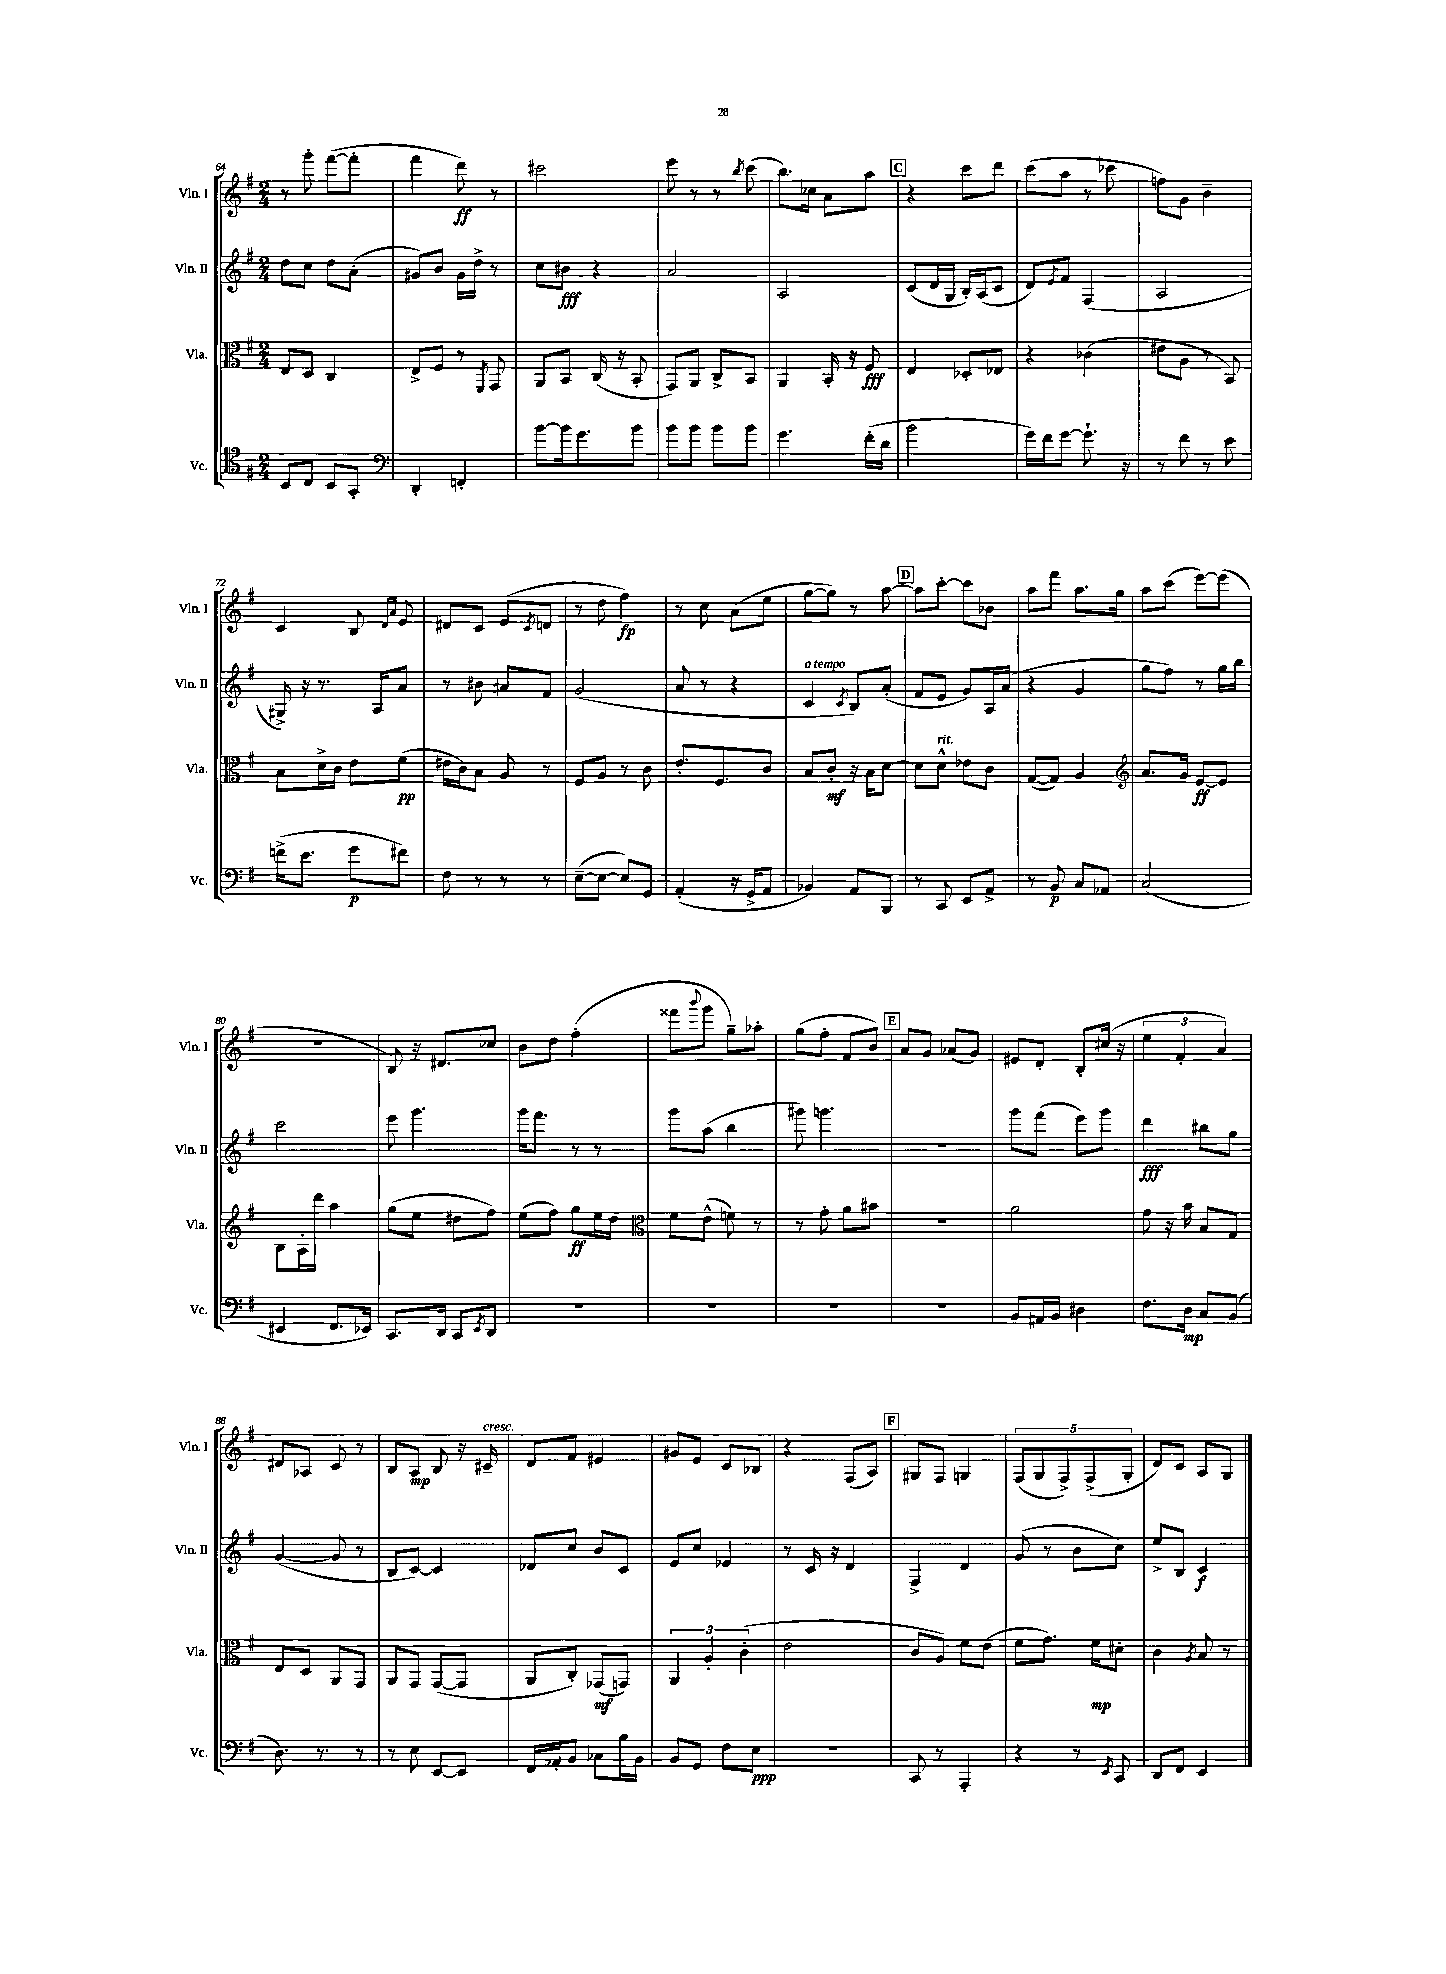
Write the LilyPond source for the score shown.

<<
\new StaffGroup <<
\new Staff = "s0" \with { instrumentName = "Vln. I" shortInstrumentName = "Vln. I" } {
    \clef treble \key g \major \numericTimeSignature \time 2/4
    r8 g'''8-. fis'''8~( fis'''8-. |
    fis'''4 d'''8\ff) r8 |
    cis'''2 |
    e'''8 r8 r8 \acciaccatura { b''8 } c'''8( |
    b''8.) ces''16 a'8 a''8 |
    \mark \markup { \box "C" } r4 c'''8 d'''8 |
    c'''8( a''8 r8 ces'''8 |
    f''8) g'8 b'4-- |
    c'4 b8 \grace { d'16 a'16 } e'8 |
    dis'8 c'8 e'8( \acciaccatura { c'8 } d'8 |
    r8 d''8 fis''4\fp) |
    r8 c''8 a'8( e''8 |
    g''8~ g''8) r8 a''8~ |
    \mark \markup { \box "D" } a''8 c'''8~-. c'''8 bes'8 |
    a''8 fis'''8 a''8. g''16 |
    a''8 c'''8( e'''8~) e'''8( |
    r2 |
    b8) r16 dis'8. ces''8 |
    b'8 d''8 fis''4-.( |
    fisis'''8 \appoggiatura { b'''8 } g'''8 g''8--) aes''8-. |
    g''8( fis''8-. fis'8 b'8) |
    \mark \markup { \box "E" } a'8 g'8 aes'8( g'8) |
    eis'8 d'8-. b8-. cis''16( r16 |
    \tuplet 3/2 { e''4 fis'4-. a'4) } |
    dis'8 aes8 c'8 r8 |
    b8 a8\mp b8 r16 cis'16--^\markup { \italic "cresc." } |
    d'8 fis'8 eis'4 |
    gis'8 e'8 c'8 bes8 |
    r4 fis8( a8) |
    \mark \markup { \box "F" } gis8 fis8 g4 |
    \tuplet 5/4 { fis8( g8 fis8->) fis8->( g8-. } |
    d'8) c'8 a8 g8 \bar "|." |
}
\new Staff = "s1" \with { instrumentName = "Vln. II" shortInstrumentName = "Vln. II" } {
    \clef treble \key g \major \numericTimeSignature \time 2/4
    d''8 c''8 d''8 a'8-.( |
    gis'8) b'8 gis'16 d''16-> r8 |
    c''8 bis'8\fff r4 |
    a'2 |
    a2 |
    \mark \markup { \box "C" } c'8( d'16 g16 b16-.) a16( c'8 |
    d'8) \acciaccatura { e'8 } fis'8 fis4( |
    a2 |
    gis16->) r16 r8. a16 a'8 |
    r8 bis'8 ais'8 fis'8 |
    g'2( |
    a'8 r8 r4 |
    c'4^\markup { \italic "a tempo" } \acciaccatura { c'8 } b8) a'8-.( |
    \mark \markup { \box "D" } fis'8 e'8 g'8) a16 a'16( |
    r4 g'4 |
    g''8 fis''8) r8 g''16 b''16 |
    c'''2 |
    e'''8 g'''4. |
    g'''16 fis'''8. r8 r8 |
    g'''8 a''8( b''4 |
    gis'''8) g'''4. |
    \mark \markup { \box "E" } R2 |
    g'''8 fis'''8( e'''8) g'''8 |
    d'''4\fff bis''8 g''8 |
    g'4~( g'8 r8 |
    b8 c'8~) c'4 |
    des'8 c''8 b'8 c'8 |
    e'8 c''8 ees'4 |
    r8 c'16 r16 d'4 |
    \mark \markup { \box "F" } fis4-> d'4 |
    g'8( r8 b'8 c''8) |
    e''8-> b8 c'4\f \bar "|." |
}
\new Staff = "s2" \with { instrumentName = "Vla." shortInstrumentName = "Vla." } {
    \clef alto \key g \major \numericTimeSignature \time 2/4
    e8 d8 c4 |
    e8-> fis8 r8 \acciaccatura { fis,8 } g,8 |
    a,8 b,8 c16( r16 b,8-. |
    g,8) a,8 c8-> b,8 |
    a,4 b,16-. r16 fis8\fff |
    \mark \markup { \box "C" } e4 des8-. ees8 |
    r4 ces'4( |
    eis'8 a8 r8 b,8) |
    b8 d'16-> c'16 e'8 fis'8\pp( |
    eis'16 c'16) b8 a8 r8 |
    fis8 a8 r8 c'8 |
    e'8.-. fis8. c'8 |
    b8 c'8-.\mf r16 b16 d'8~ |
    \mark \markup { \box "D" } d'8 d'8-^^\markup { \italic "rit." } ees'8 c'8 |
    g8~( g8) a4 |
    \clef treble a'8. g'16 e'8~\ff e'8 |
    b8 a16-. d'''16 a''4 |
    g''8( e''8 dis''8 fis''8) |
    e''8( fis''8) g''8\ff e''16 d''16 |
    \clef alto fis'8 e'8-^( f'8) r8 |
    r8 g'8-. a'8 bis'8 |
    \mark \markup { \box "E" } R2 |
    a'2 |
    g'8 r16 b'16 b8 g8 |
    e8 d8 a,8 g,8 |
    a,8 g,8 g,8~( g,8 |
    a,8 c8-.) ges,8\mf( g,8) |
    \tuplet 3/2 { a,4 a4-. c'4-.( } |
    e'2 |
    \mark \markup { \box "F" } c'8 a8) fis'8 e'8( |
    fis'8 g'8.) fis'16\mp dis'8-. |
    c'4 \acciaccatura { a8 } b8 r8 \bar "|." |
}
\new Staff = "s3" \with { instrumentName = "Vc." shortInstrumentName = "Vc." } {
    \clef tenor \key g \major \numericTimeSignature \time 2/4
    b,8 c8 b,8 g,8-. |
    \clef bass d,4-. f,4-. |
    b'8~ b'16 g'8. b'8 |
    b'8 b'8 b'8 b'8 |
    g'4. fis'16-.( d'16 |
    \mark \markup { \box "C" } b'2 |
    g'16) fis'16 g'8~ g'8.-! r16 |
    r8 fis'8 r8 e'8 |
    f'16->( e'8. g'8\p fis'8) |
    fis8 r8 r8 r8 |
    e8~--( e8~ e8) g,8 |
    a,4-.( r16 g,16-> a,8 |
    bes,4) a,8 b,,8 |
    \mark \markup { \box "D" } r8 c,8 e,8 a,8-> |
    r8 b,8\p c8 aes,8 |
    c2( |
    eis,4 fis,8. ees,16) |
    c,8. d,16 c,8 \acciaccatura { e,8 } d,8 |
    R2 |
    R2 |
    R2 |
    \mark \markup { \box "E" } R2 |
    b,8 ais,16 b,16 dis4 |
    fis8. d16\mp c8 b,8( |
    d8.) r8. r8 |
    r8 e8 e,8~ e,8 |
    fis,16 aes,16-. b,8 ces8 b16 b,16 |
    b,8 g,8 fis8 e8\ppp |
    R2 |
    \mark \markup { \box "F" } c,8 r8 a,,4-. |
    r4 r8 \acciaccatura { e,8 } c,8 |
    d,8 fis,8 e,4 \bar "|." |
}
>>
>>
\layout { \context { \Score currentBarNumber = #64 } }
